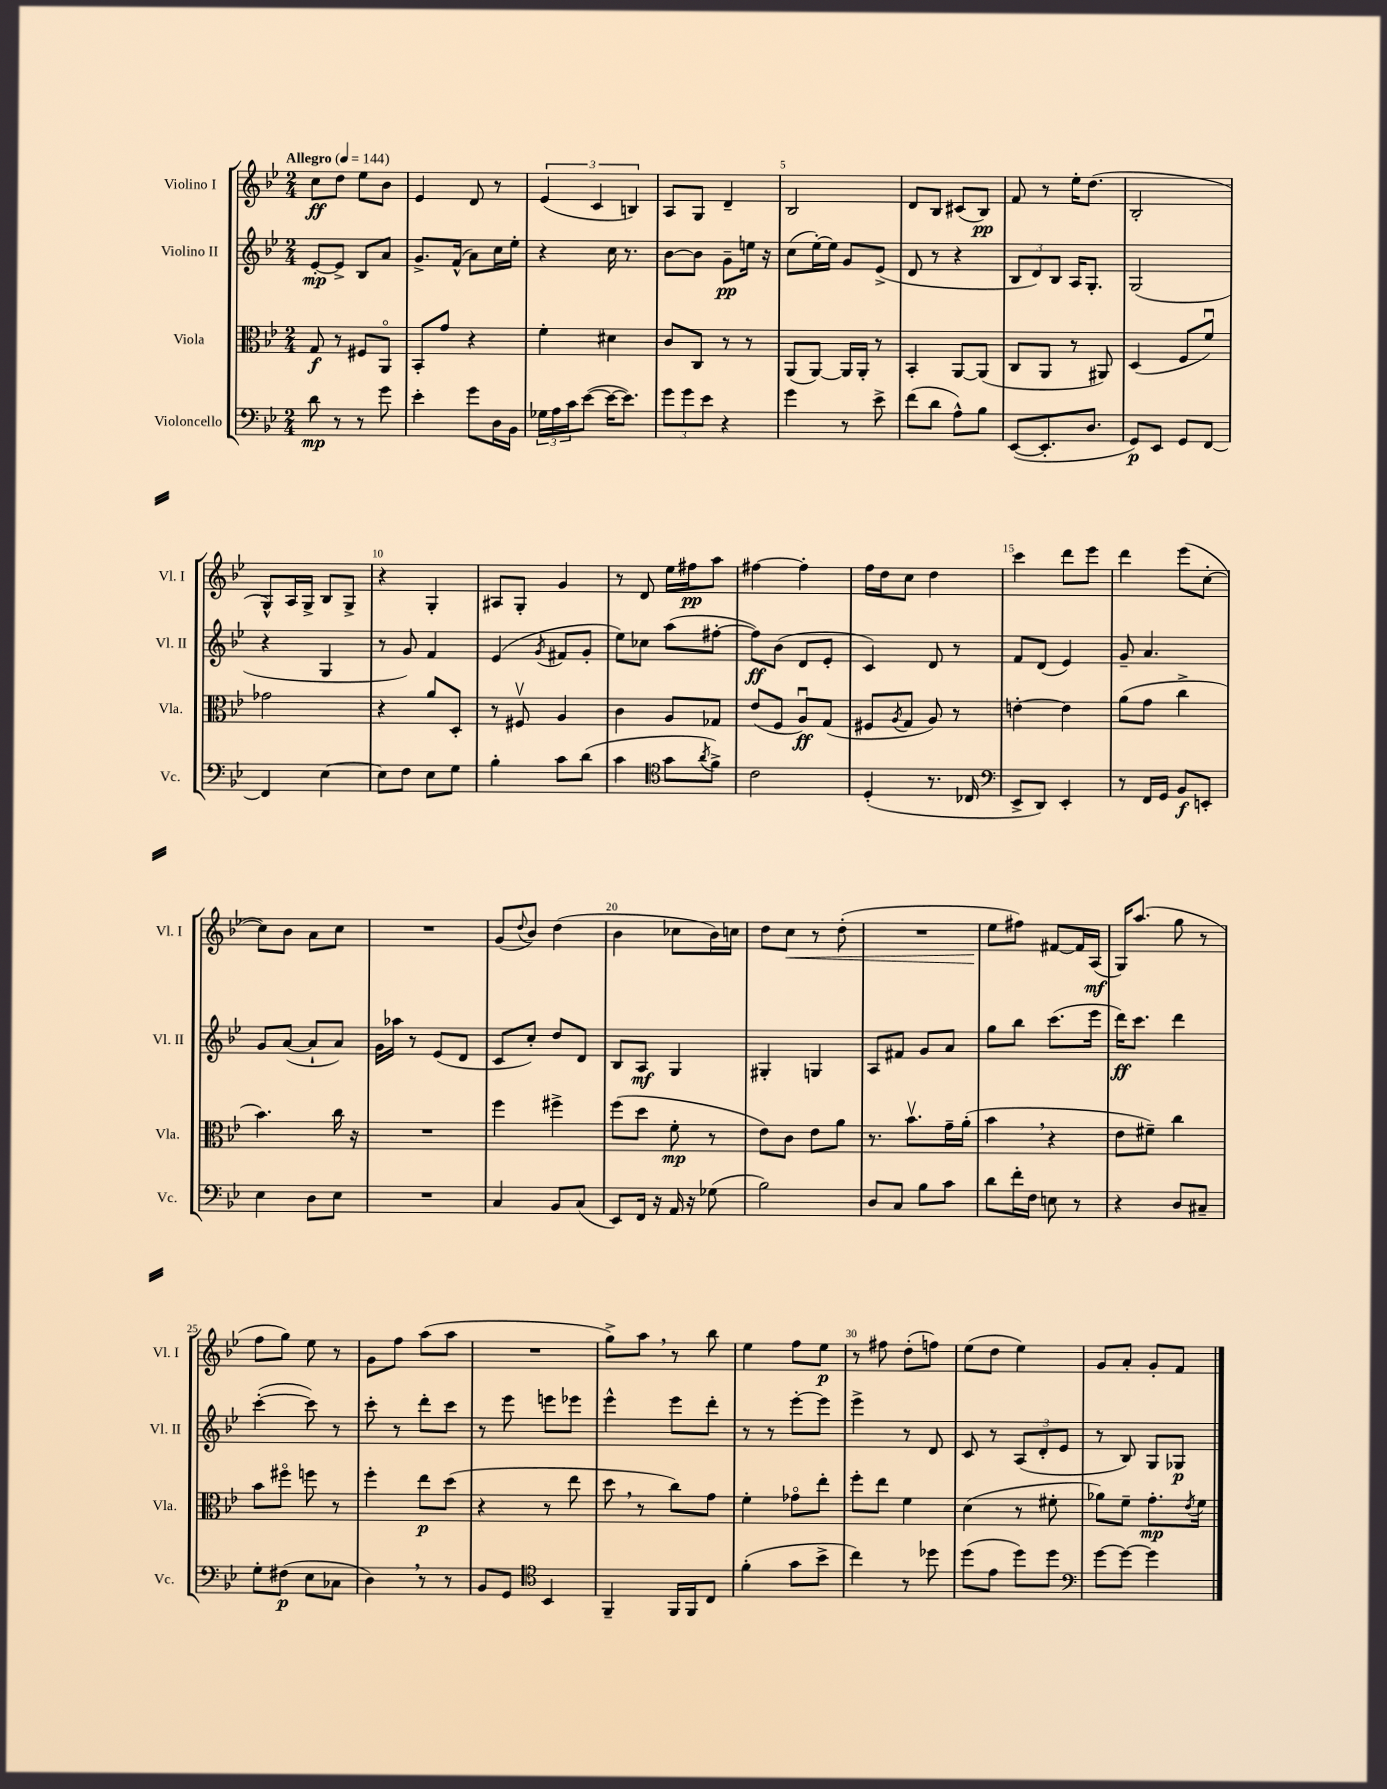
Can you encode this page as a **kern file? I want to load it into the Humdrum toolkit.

**kern	**kern	**kern	**kern
*staff4	*staff3	*staff2	*staff1
*clefF4	*clefC3	*clefG2	*clefG2
*k[b-e-]	*k[b-e-]	*k[b-e-]	*k[b-e-]
*M2/4	*M2/4	*M2/4	*M2/4
*MM144	*MM144	*MM144	*MM144
8d\	8G/	[8e-'/L	8cc\L
8r	8r	8e-^/]J	8dd\J
8r	8F#/L	8B-/L	8ee-\L
8g\	8AAo/J	8a/J	8b-\J
=	=	=	=
4e-'\	8BB-'/L	8.g^/L	4e-/
.	8g/J	.	.
.	.	(16f^^/Jk	.
8g\L	4r	8a\L)	8d/
16D\L	.	16cc\L	8r
16BB-\JJ	.	16ee-'\JJ	.
=	=	=	=
24G-\LL	4f'\	4r	(6e-/
24A\	.	.	.
24c\J	.	.	.
([8e-\J	.	.	.
.	.	.	6c/
16e-\_LK	4d#\	16cc\	.
8.e-\]J)	.	8.r	.
.	.	.	6B/)
=	=	=	=
12g\L	8c/L	[8b-\L	8A/L
12g\	.	.	.
.	8C/J	8b-\]J	8G/J
12e-\J	.	.	.
4r	8r	8g~\L	4d~/
.	8r	16ee\Jk	.
.	.	16r	.
=	=	=	=
4g\	(8AA/L	(8cc\L	2B-/
.	[8AA/J)	[16ee-'\L)	.
.	.	16ee-\]JJ	.
8r	16AA/]LL	8g/L	.
.	16AA'/JJ	.	.
8e-^\	8r	(8e-^/J	.
=	=	=	=
(8f\L	4BB-'/	8d/	8d/L
8d\J	.	8r	8B-/J
8A^^\L)	[8AA/L	4r	(8c#/L
8B-\J	(8AA/]J	.	8B-/J)
=	=	=	=
([8EE-/L	8C/L	12B-/L	8f/
.	.	12d/)	.
8.EE-'/]	8AA/J	.	8r
.	.	12B-/J	.
.	8r	16A/LK	16ee-'\LK
8.D/J	.	8.G'/J	(8.dd\J
.	8AA#/)	.	.
=	=	=	=
8GG/L)	(4D/	(2G/	2B-'/
8EE-/J	.	.	.
8GG/L	8F/L	.	.
[8FF/J	8fu/J)	.	.
=	=	=	=
4FF/]	2g-\	4r	8G^^/L)
.	.	.	16A/L
.	.	.	16G^/JJ
[4E-\	.	4G/	8B-/L
.	.	.	8G^/J
=	=	=	=
8E-\]L	4r	8r	4r
8F\J	.	8g/)	.
8E-\L	8a/L	4f/	4G'/
8G\J	8D'/J	.	.
=	=	=	=
4B-'\	8r	(4e-/	8A#/L
.	8F#v/	.	8G'/J
.	.	8qg/	.
8c\L	4A/	8f#/L	4g/
(8d\J	.	8g'/J	.
=	=	=	=
4c\	4c\	8ee-\L)	8r
.	.	8cc-\J	8d/
*clefC4	*	*	*
8g\L	8A/L	(8aa\L	16ee-\LL
.	.	.	16ff#\J
8qa/	.	.	.
8f^\J)	8G-/J	[8ff#'\J	8aa\J
=	=	=	=
2c\	(8e-/L	8ff#\]L)	[4ff#\
.	8F/J	(8b-\J	.
.	8Au/L)	8d/L	4ff#'\]
.	(8G/J	8e-'/J	.
=	=	=	=
(4D'/	8F#/L	4c/)	16ff\LL
.	.	.	16dd\J
.	8qA/	.	.
.	8G/J	.	8cc\J
8.r	8A/)	8d/	4dd\
.	8r	8r	.
16C-/	.	.	.
=	=	=	=
*clefF4	*	*	*
8EE-^/L	[4e'\	8f/L	4ccc\
8DD/J)	.	(8d/J	.
4EE-'/	4e\]	4e-/)	8ddd\L
.	.	.	8eee-\J
=	=	=	=
8r	(8a\L	8g~/	4ddd\
16FF/LL	8g\J	4.a/	.
16GG/JJ	.	.	.
8BB-/L	4cc^\	.	(8eee-\L
8EE'/J	.	.	[8cc'\J
=	=	=	=
4E-\	4.b-\)	8g/L	8cc\]L)
.	.	([8a/J	8b-\J
8D\L	.	8a`/]L	8a\L
8E-\J	16cc\	8a/J)	8cc\J
.	16r	.	.
=	=	=	=
2r	2r	16g\LL	2r
.	.	16aa-\JJ	.
.	.	8r	.
.	.	(8e-/L	.
.	.	8d/J	.
=	=	=	=
4C/	4ff\	8c/L	(8g/L
.	.	.	8qqdd/
.	.	8cc'/J)	8b-/J)
8BB-/L	4ff#^\	8dd/L	(4dd\
(8C/J	.	8d/J	.
=	=	=	=
8EE-/L)	(8ff\L	8B-/L	4b-\
16FF/Jk	8dd\J	8A/J	.
16r	.	.	.
16AA/	8f'\	4G/	8cc-\L
16r	.	.	.
(8G-\	8r	.	16b-\L)
.	.	.	16cc\JJ
=	=	=	=
2B-\)	8e-\L)	4G#'/	8dd\L
.	8c\J	.	8cc\J
.	8e-\L	4G/	8r
.	8a\J	.	(8dd'\
=	=	=	=
8D/L	8.r	8A/L	2r
8C/J	.	8f#/J	.
.	8.b-v\L	.	.
8B-\L	.	8g/L	.
8c\J	16g~\L	8a/J	.
.	(16a'\JJ	.	.
=	=	=	=
8d\L	4b-\	8gg\L	8ee-\L
16f'\L	.	8bb-\J	8ff#\J)
16F\JJ	.	.	.
8E\	4r	(8.ccc\L	[8f#/L
8r	.	.	16f#/]L
.	.	16eee-\Jk	(16A/JJ
=	=	=	=
4r	8e-\L	16ddd\LK)	16G/LK)
.	.	8.ccc\J	(8.aa/J
.	8f#~\J)	.	.
8D/L	4cc\	4ddd\	8gg\
8C#~/J	.	.	8r
=	=	=	=
8G'\L	8b-\L	([4ccc'\	8ff\L
(8F#\J	8ff#o\J	.	8gg\J)
8E-\L	8ff\	8ccc\])	8ee-\
8C-\J	8r	8r	8r
=	=	=	=
4D\)	4ff'\	8ccc'\	8g\L
.	.	8r	8ff\J
8r	8ee-\L	8ddd'\L	(8aa\L
8r	(8dd\J	8ccc\J	8aa\J
=	=	=	=
8BB-/L	4r	8r	2r
8GG/J	.	8eee-\	.
*clefC4	*	*	*
4BB-/	8r	8eee\L	.
.	8ee-\	8eee-\J	.
=	=	=	=
4FF~/	8dd\	4eee-^^\	8gg^\L)
.	8r	.	8aa\J
16FF/LL	8cc\L)	8eee-\L	8r
16FF/J	.	.	.
8C/J	8g\J	8ddd'\J	8bb-\
=	=	=	=
(4f'\	4f'\	8r	4ee-\
.	.	8r	.
8g\L	8g-o\L	[8eee-'\L	8ff\L
8b-^\J	8ee-'\J	8eee-\]J	8ee-\J
=	=	=	=
4cc\)	8ff'\L	4eee-^\	8r
.	8ee-\J	.	8ff#\
8r	4f\	8r	(8dd'\L
8dd-\	.	8d/	8ff\J)
=	=	=	=
(8dd\L	(4d\	8c/	(8ee-\L
8e-\J	.	8r	8dd\J
8dd\L)	8r	(12A/L	4ee-\)
.	.	12d'/	.
8dd\J	8f#'\	.	.
.	.	12e-/J	.
=	=	=	=
*clefF4	*	*	*
[8g\L	8a-\L)	8r	8g/L
8g\_J	8f~\J	8B-/)	8a'/J
4g\]	8.g'\L	8G/L	8g'/L
.	.	8G-/J	8f/J
.	8qe-/	.	.
.	16f\Jk	.	.
==	==	==	==
*-	*-	*-	*-
